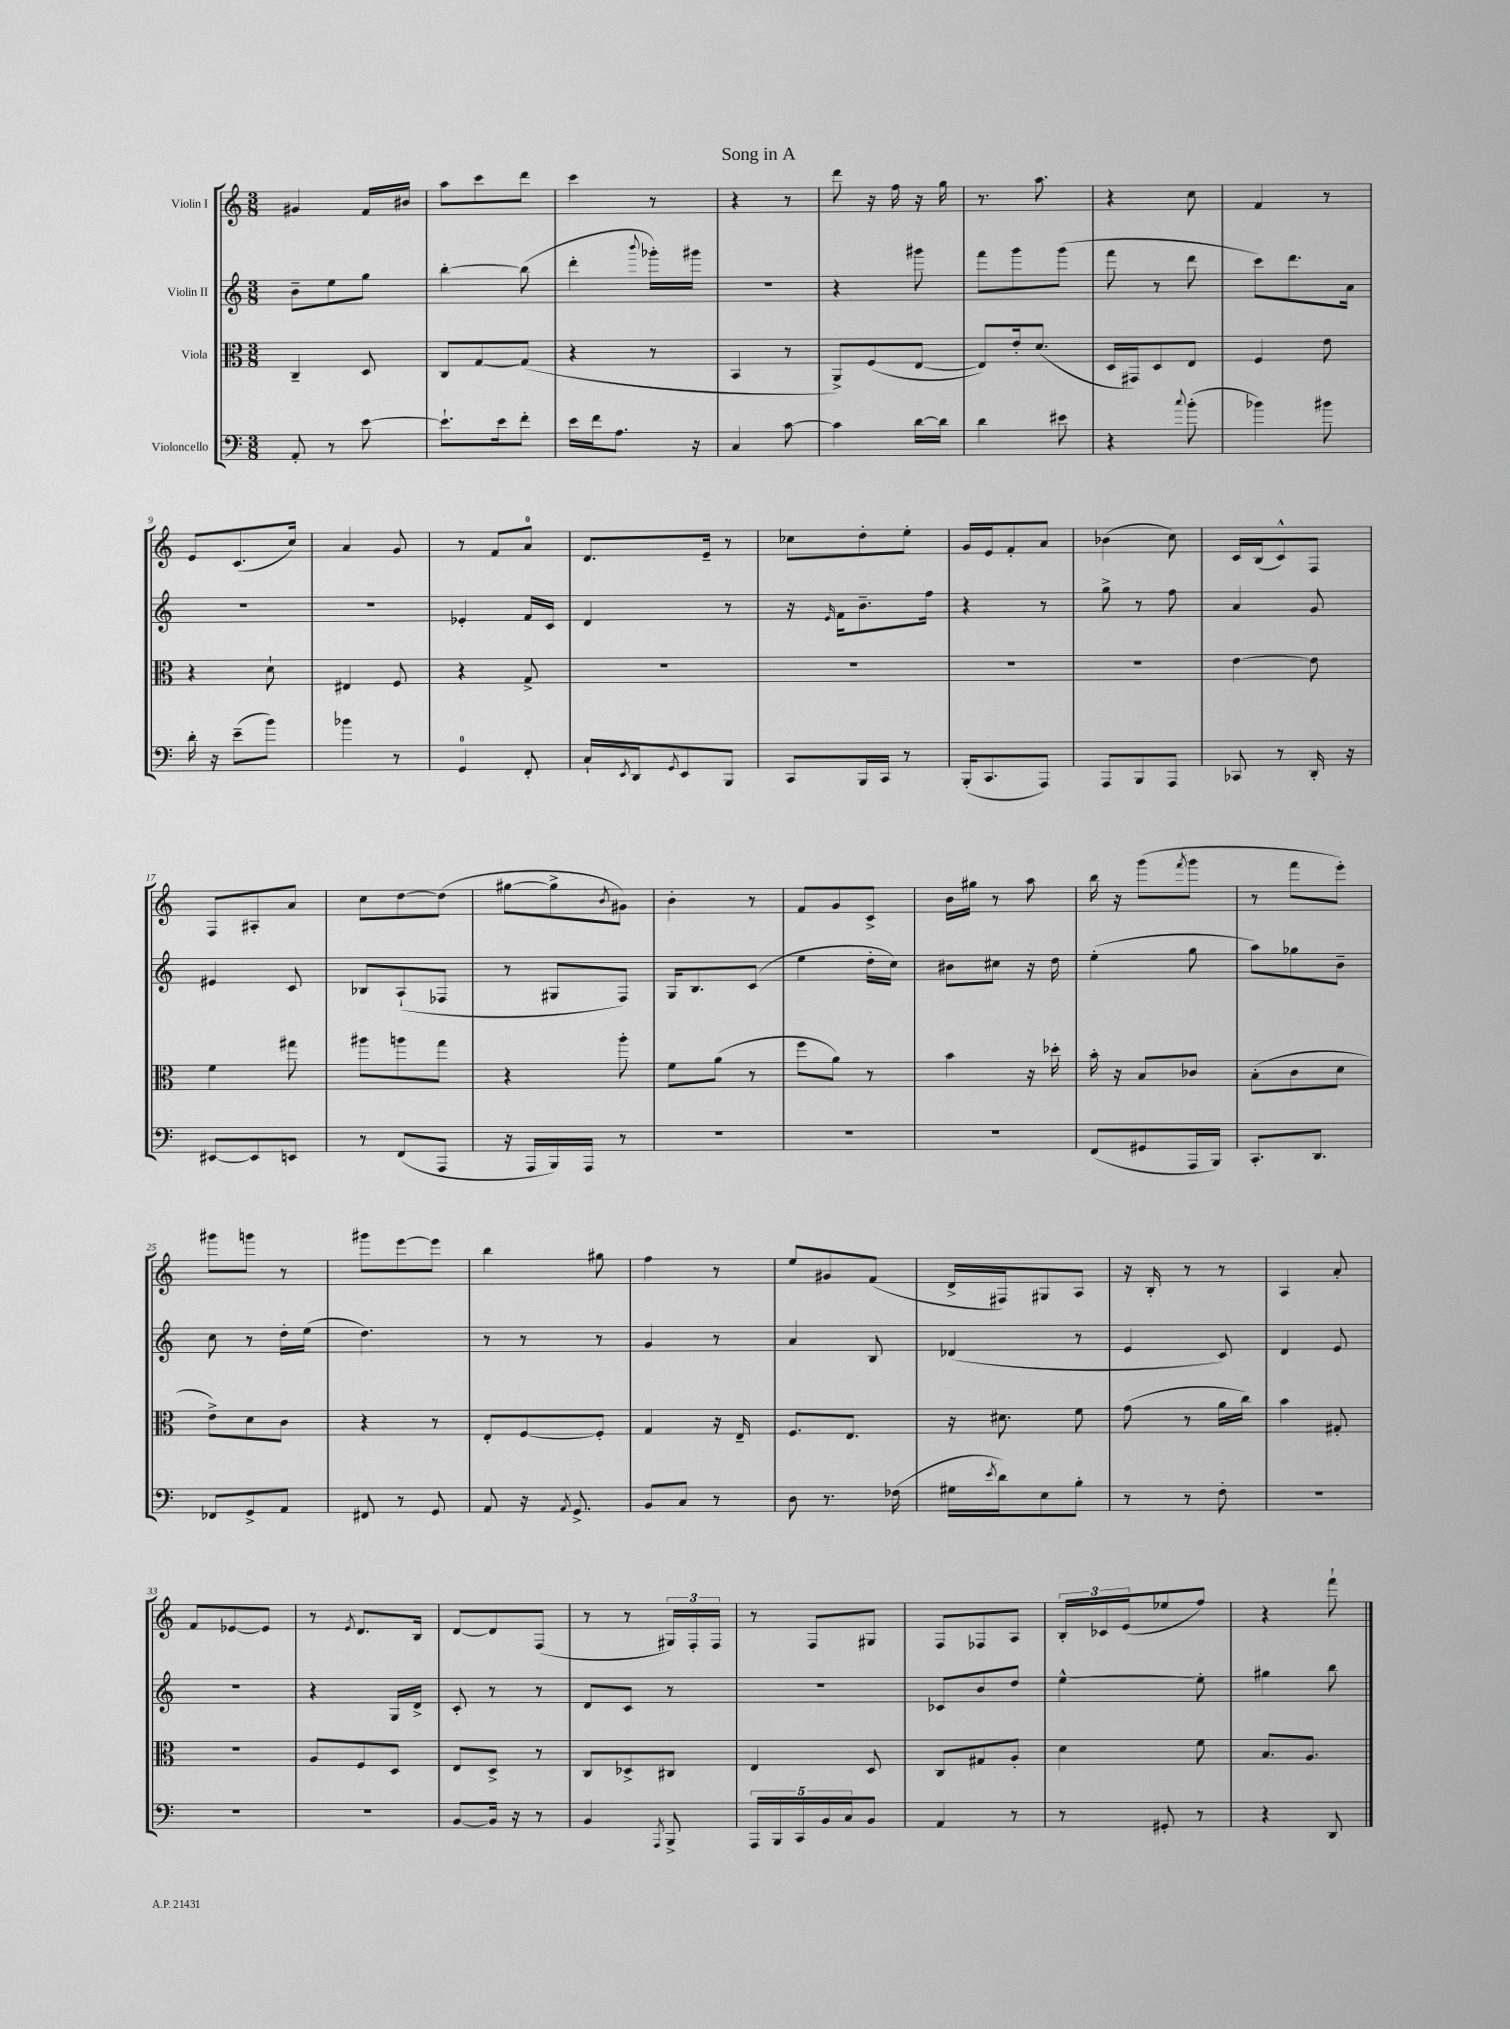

**kern	**kern	**kern	**kern
*part4	*part3	*part2	*part1
*staff4	*staff3	*staff2	*staff1
*I"Violoncello	*I"Viola	*I"Violin II	*I"Violin I
*clefF4	*clefC3	*clefG2	*clefG2
*k[]	*k[]	*k[]	*k[]
*M3/8	*M3/8	*M3/8	*M3/8
=1	=1	=1	=1
8AA'/	4C~/	8b~\L	4g#X/
8r	.	8ee\	.
[8e\	8D/	8gg\J	16f/LL
.	.	.	16b#X/JJ
=2	=2	=2	=2
8.e`\L]	8C/L	[4bb'\	8aa\L
.	[8G/	.	8ccc\
16e\k	.	.	.
8f'\J	(8G/J]	(8bb\]	8ddd\J
=3	=3	=3	=3
16e\LL	4r	4ddd'\	4ccc\
16f\J	.	.	.
8.A\J	.	.	.
.	.	8qqbbb/	.
.	8r	16ggg-X'\LL)	8r
16r	.	16ggg#X\JJ	.
=4	=4	=4	=4
4C/	4BB/	4.r	4r
[8c\	8r	.	8r
=5	=5	=5	=5
4c\]	8AA^/L)	4r	8ddd\
.	(8F/	.	16r
.	.	.	16ff\
[16d\LL	[8E/J	8ggg#X\	16r
16d\JJ]	.	.	16gg\
=6	=6	=6	=6
4d\	8E/L])	8fff\L	8.r
.	16e'/k	8ggg\	.
.	(8.d/J	.	8.aa\
8e#X\	.	(8ggg\J	.
=7	=7	=7	=7
4r	16D/LL	8fff\	4r
.	16GG#X/J)	.	.
.	8D/	8r	.
8qqcc/	.	.	.
(8b'\	8E/J	8ddd\	8cc\
=8	=8	=8	=8
4b-X\)	4F/	8ccc\L)	4f/
.	.	8.ddd\	.
8b#X\	8e\	.	8r
.	.	16a\Jk	.
!!LO:LB:g=z
=9	=9	=9	=9
16d'\	4r	4.r	8e/L
16r	.	.	.
(8e~\L	.	.	(8.c/
8b\J)	8d`\	.	.
.	.	.	16cc/Jk)
=10	=10	=10	=10
4b-X\	4E#X/	4.r	4a/
8r	8F/	.	8g/
=11	=11	=11	=11
4GG/	4r	4e-X'/	8r
.	.	.	8f/L
8FF'/	8G^/	16f/LL	8a/J
.	.	16c/JJ	.
=12	=12	=12	=12
16C`/LL	4.r	4d/	8.d/L
8qEE/	.	.	.
16DD/J	.	.	.
8qGG/	.	.	.
8EE/	.	.	.
.	.	.	16e~/Jk
8BBB/J	.	8r	8r
=13	=13	=13	=13
8CC/L	4.r	16r	8cc-X\L
.	.	16qqe/	.
.	.	16f\KL	.
16BBB/L	.	8.b~\	8dd'\
16CC/JJ	.	.	.
8r	.	.	8ee'\J
.	.	16ff\Jk	.
=14	=14	=14	=14
(16BBB'/KL	4.r	4r	16g/LL
8.CC/	.	.	16e/J
.	.	.	8f'/
8AAA/J)	.	8r	8a/J
=15	=15	=15	=15
8AAA/L	4.r	8gg^\	(4b-X\
8BBB/	.	8r	.
8AAA/J	.	8ff\	8cc\)
=16	=16	=16	=16
8CC-X/	[4e\	4a/	16c/LL
.	.	.	(16B/J
8r	.	.	8c^^/)
16DD'/	8e\]	8g/	8F/J
16r	.	.	.
!!LO:LB:g=z
=17	=17	=17	=17
[8EE#X/L	4f\	4e#X/	8F/L
8EE#/]	.	.	8A#X'/
8EEn/J	8gg#X\	8c/	8a/J
=18	=18	=18	=18
8r	8aa#X\L	8B-X/L	8cc\L
(8FF/L	8aan\	(8A`/	[8dd\
8AAA/J	8gg\J	8F-X/J	(8dd\J]
=19	=19	=19	=19
16r	4r	8r	[8gg#X\L
16AAA/LL	.	.	.
16BBB/)	.	8G#X/L	8gg#^\]
16AAA/JJ	.	.	.
.	.	.	8qb/
8r	8aa'\	8F/J)	8g#X\J)
=20	=20	=20	=20
4.r	8f\L	16G/KL	4b'\
.	.	8.B/	.
.	(8a\J	.	.
.	8r	(8c/J	8r
=21	=21	=21	=21
4.r	8ff\L	4ee\	8f/L
.	8a\J)	.	8g/
.	8r	16dd'\LL	8c^/J
.	.	16cc\JJ)	.
=22	=22	=22	=22
4.r	4b\	8b#X\L	16b\LL
.	.	.	16gg#X\JJ
.	.	8cc#X\J	8r
.	16r	16r	8aa\
.	16dd-X'\	16dd\	.
=23	=23	=23	=23
(8FF/L	16b'\	(4ee'\	16bb\
.	16r	.	16r
8GG#X/	8B/L	.	(8ggg\L
.	.	.	8qfff/
16AAA/L	8c-X/J	8gg\	8ggg\J
16BBB/JJ)	.	.	.
=24	=24	=24	=24
8.CC'/L	(8B'\L	8aa\L)	8r
.	8c\	8gg-X\	8fff\L
8.DD/J	.	.	.
.	8d\J	8b~\J	8eee'\J)
!!LO:LB:g=z
=25	=25	=25	=25
8FF-X/L	8e^\L)	8cc\	8ggg#X\L
8GG^/	8d\	8r	8gggn\J
8AA/J	8c\J	16dd'\LL	8r
.	.	(16ee\JJ	.
=26	=26	=26	=26
8FF#X/	4r	4.dd\)	8ggg#X\L
8r	.	.	[8eee\
8GG/	8r	.	8eee\J]
=27	=27	=27	=27
8AA/	8E'/L	8r	4bb\
16r	[8F/	8r	.
8qAA/	.	.	.
8.GG^/	.	.	.
.	8F'/J]	8r	8gg#X\
=28	=28	=28	=28
8BB/L	4G/	4g/	4ff\
8C/J	.	.	.
8r	16r	8r	8r
.	16E~/	.	.
=29	=29	=29	=29
8D\	8.F/L	4a/	8ee/L
8.r	.	.	8g#X/
.	8.E/J	.	.
.	.	8B/	(8f/J
(16F-X\	.	.	.
=30	=30	=30	=30
16G#X\LL	16r	(4d-X/	16d^/LL
8qe/	.	.	.
16d\J)	8.d#X\	.	16F#X/J)
8E\	.	.	8G#X/
8B'\J	8f\	8r	8A/J
=31	=31	=31	=31
8r	(8g\	4e/	16r
.	.	.	16B'/
8r	8r	.	8r
8F'\	16a\LL	8c/)	8r
.	16cc\JJ)	.	.
=32	=32	=32	=32
4.r	4b\	4d/	4A/
.	8G#X'/	8e/	8a'/
!!LO:LB:g=z
=33	=33	=33	=33
4.r	4.r	4.r	8f/L
.	.	.	[8e-X/
.	.	.	8e-/J]
=34	=34	=34	=34
4.r	8A/L	4r	8r
.	.	.	8qe/
.	8F/	.	8.d/L
.	8D/J	16G/LL	.
.	.	16d^/JJ	16B/Jk
=35	=35	=35	=35
[8BB/L	8E/L	8c'/	[8d/L
16BB/Jk]	8D^/J	8r	8d/]
16r	.	.	.
8r	8r	8r	(8F/J
=36	=36	=36	=36
4BB/	8C/L	8d/L	8r
.	8D-X^/	8c/J	8r
8qAAA/	.	.	.
8BBB^/	8C#X/J	8r	24G#X/LL)
.	.	.	24F'/
.	.	.	24F/JJ
=37	=37	=37	=37
20AAA/LL	4E/	4.r	8r
20BBB/	.	.	.
20CC/	.	.	.
.	.	.	8F/L
20BB/	.	.	.
20C/J	.	.	.
8BB/J	8D/	.	8G#X/J
=38	=38	=38	=38
4AA/	8C/L	8c-X/L	8F/L
.	8G#X/	8b/	8F-X/
8r	8A'/J	8dd/J	8A/J
=39	=39	=39	=39
8r	4d\	[4ee^^\	24B'/LL
.	.	.	24c-X/
.	.	.	(24e/J
8GG#X'/	.	.	8ee-X/
8r	8f\	8ee'\]	8ff/J)
=40	=40	=40	=40
4r	8.B/L	4gg#X\	4r
.	8.A/J	.	.
8DD/	.	8bb\	8fff`\
==	==	==	==
*-	*-	*-	*-
